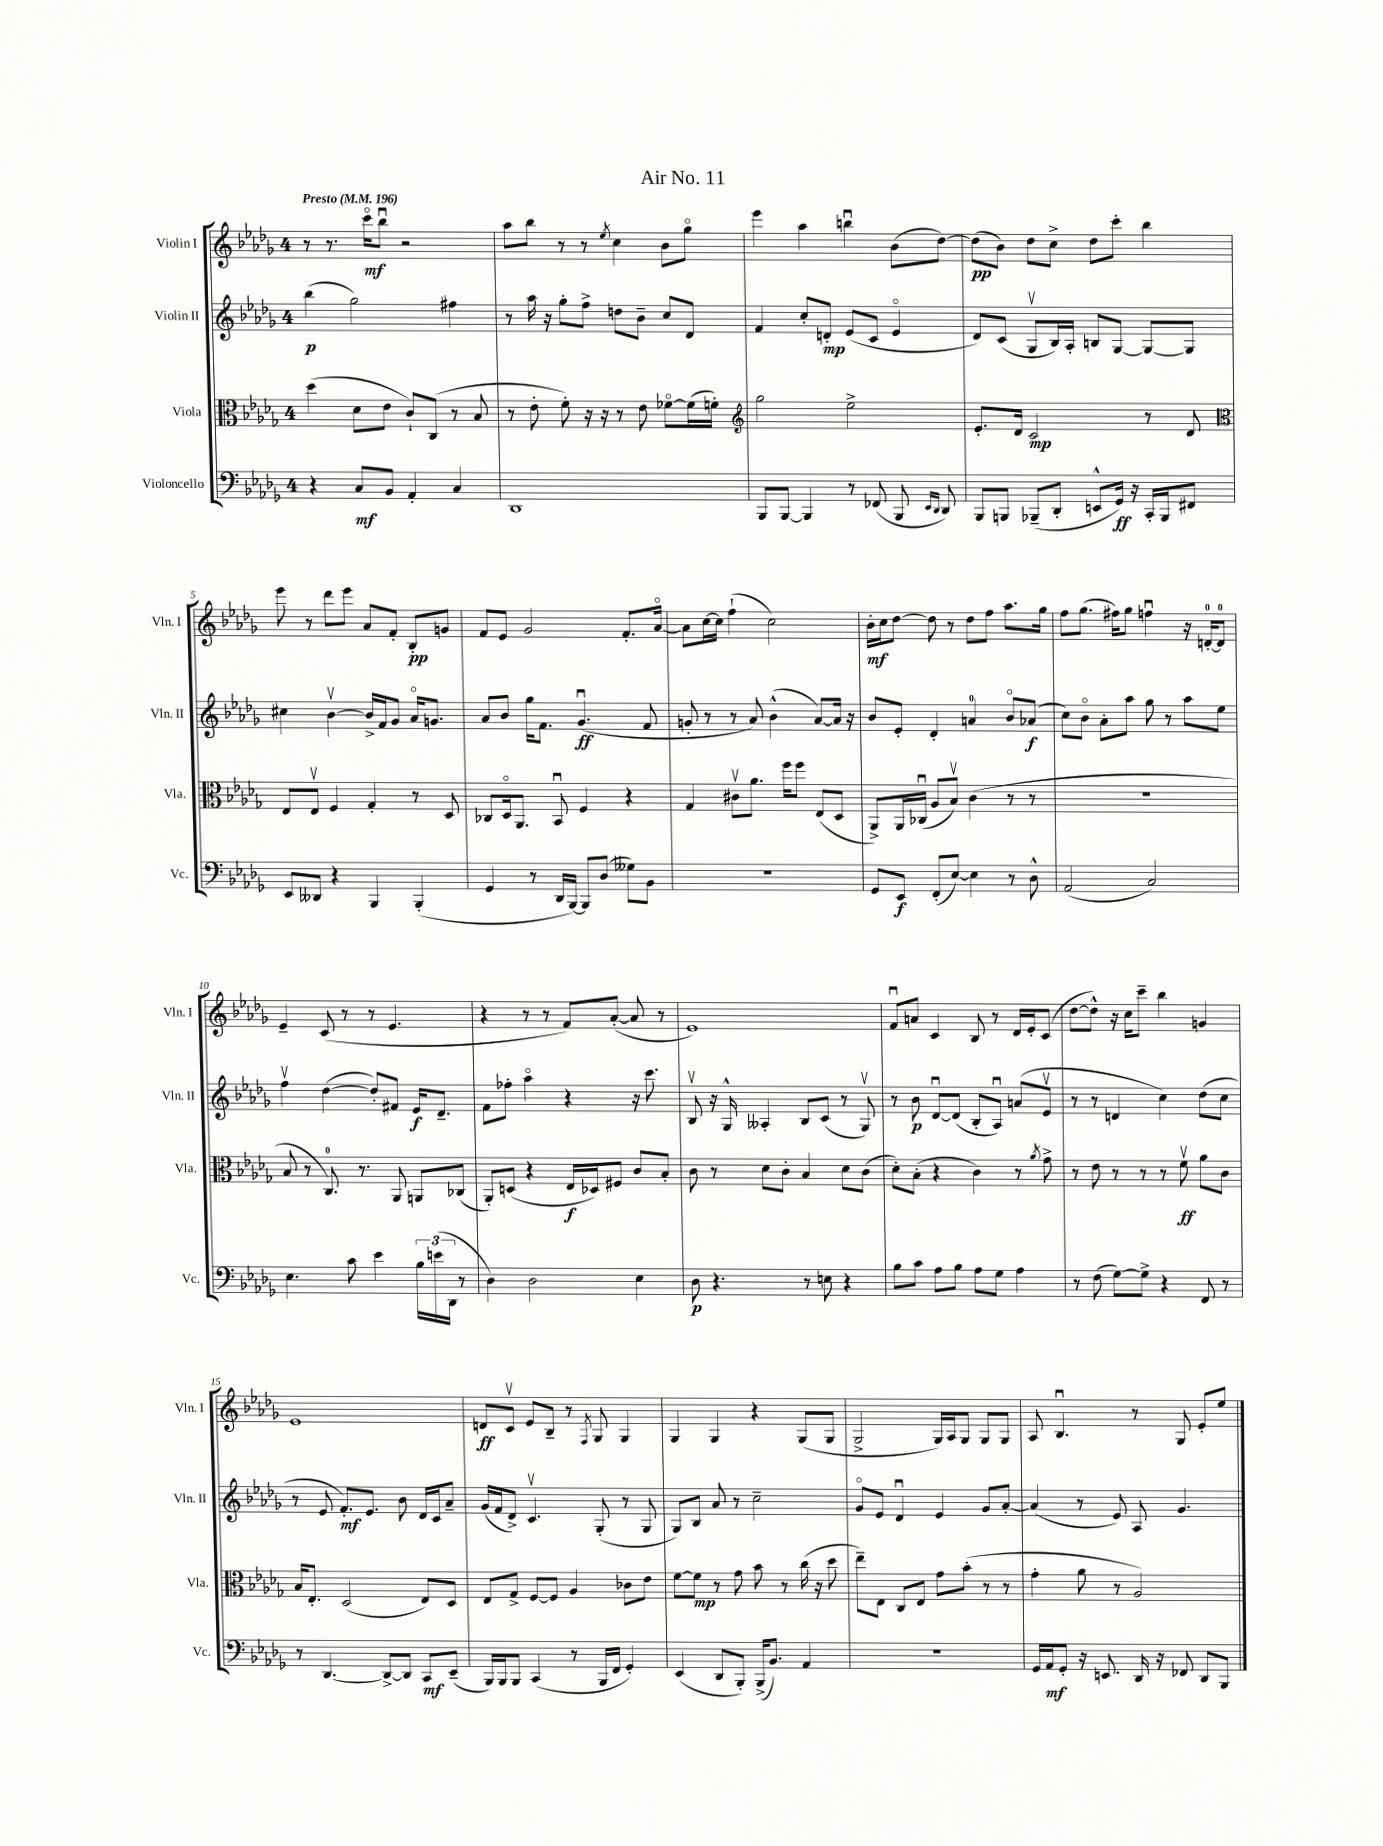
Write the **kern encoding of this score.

**kern	**dynam	**kern	**dynam	**kern	**dynam	**kern	**dynam
*part4	*part4	*part3	*part3	*part2	*part2	*part1	*part1
*staff4	*staff4	*staff3	*staff3	*staff2	*staff2	*staff1	*staff1
*I"Violoncello	*	*I"Viola	*	*I"Violin II	*	*I"Violin I	*
*I'Vc.	*	*I'Vla.	*	*I'Vln. II	*	*I'Vln. I	*
*clefF4	*	*clefC3	*	*clefG2	*	*clefG2	*
*k[b-e-a-d-g-]	*	*k[b-e-a-d-g-]	*	*k[b-e-a-d-g-]	*	*k[b-e-a-d-g-]	*
*M4/4	*	*M4/4	*	*M4/4	*	*M4/4	*
*MM196	*	*MM196	*	*MM196	*	*MM196	*
=1	=1	=1	=1	=1	=1	=1	=1
!	!	!	!	!	!	!LO:TX:a:B:t=Presto	!
4r	.	(4dd-\	.	(4bb-\	p	8r	.
.	.	.	.	.	.	8.r	.
8C/L	mf	8d-\L	.	2gg-\)	.	.	.
.	.	.	.	.	.	16ccc\KL	mf
8BB-/J	.	8e-\J	.	.	.	8bb-u\J	.
4AA-'/	.	8c`/L)	.	.	.	2r	.
.	.	(8C/J	.	.	.	.	.
4C/	.	8r	.	4ff#X\	.	.	.
.	.	8B-/	.	.	.	.	.
=2	=2	=2	=2	=2	=2	=2	=2
1DD-	.	8r	.	8r	.	8aa-\L	.
.	.	8e-'\	.	16aa-\	.	8bb-\J	.
.	.	.	.	16r	.	.	.
.	.	8f'\)	.	8gg-'\L	.	8r	.
.	.	16r	.	8ff^\J	.	8r	.
.	.	16r	.	.	.	.	.
.	.	.	.	.	.	8qee-/	.
.	.	8r	.	8ddn\L	.	4cc\	.
.	.	8e-\	.	8b-~\J	.	.	.
.	.	[8f-X\L	.	8cc/L	.	8b-\L	.
.	.	(16f-\L]	.	8d-/J	.	8gg-\J	.
.	.	16fn'\JJ)	.	.	.	.	.
=3	=3	=3	=3	=3	=3	=3	=3
*	*	*clefG2	*	*	*	*	*
8BBB-/L	.	2gg-\	.	4f/	.	4eee-\	.
[8BBB-/J	.	.	.	.	.	.	.
4BBB-/]	.	.	.	8cc'/L	.	4aa-\	.
.	.	.	.	8dn'/J	mp	.	.
8r	.	2ee-^\	.	(8e-/L	.	4bbnu\	.
(8FF-X/	.	.	.	8c/J	.	.	.
8BBB-/	.	.	.	4e-/	.	(8b-\L	.
16qqEE-/LL	.	.	.	.	.	.	.
16qqDD-/JJ	.	.	.	.	.	.	.
8DD-/)	.	.	.	.	.	[8dd-\J)	.
=4	=4	=4	=4	=4	=4	=4	=4
8BBB-/L	.	8.e-'/L	.	8d-/L)	.	(8dd-\L]	pp
8BBBn/J	.	.	.	(8c/J	.	8b-\J)	.
.	.	16d-/Jk	.	.	.	.	.
(8BBB-X~/L	.	2c/	mp	8G-v/L	.	8dd-\L	.
8DD-'/J	.	.	.	16B-/L)	.	8cc^\J	.
.	.	.	.	16A-'/JJ	.	.	.
8EEn^^/L	.	.	.	8Bn/L	.	8dd-\L	.
16GG-/Jk)	ff	.	.	[8G-/J	.	8ccc'\J	.
16r	.	.	.	.	.	.	.
16CC'/LL	.	8r	.	8G-/L_	.	4bb-\	.
16BBB-/J	.	.	.	.	.	.	.
8FF#X/J	.	8d-/	.	8G-/J]	.	.	.
!!LO:LB:g=z
=5	=5	=5	=5	=5	=5	=5	=5
*	*	*clefC3	*	*	*	*	*
8EE-/L	.	8E-/L	.	4cc#X\	.	8eee-\	.
8DD--X/J	.	8E-v/J	.	.	.	8r	.
4r	.	4F/	.	[4b-v\	.	8ddd-\L	.
.	.	.	.	.	.	8eee-\J	.
4BBB-/	.	4G-'/	.	16b-^/LL]	.	8a-/L	.
.	.	.	.	16f/J	.	.	.
.	.	.	.	8g-/J	.	8f'/J	.
(4BBB-'/	.	8r	.	16a-/KL	.	8B-'/L	pp
.	.	.	.	8.gn/J	.	.	.
.	.	8D-/	.	.	.	8gn/J	.
=6	=6	=6	=6	=6	=6	=6	=6
4GG-/	.	8C-X/L	.	8a-/L	.	8f/L	.
.	.	16D-/k	.	8b-/J	.	8e-/J	.
.	.	8.AA-/J	.	.	.	.	.
8r	.	.	.	16gg-\KL	.	2g-/	.
.	.	.	.	8.f\J	.	.	.
16DD-/LL	.	8BB-u/	.	.	.	.	.
[16BBB-/JJ)	.	.	.	.	.	.	.
8BBB-/L]	.	4F/	.	(4.g-u/	ff	.	.
(8D-/J	.	.	.	.	.	.	.
8G--X\L)	.	4r	.	.	.	8.f'/L	.
8BB-\J	.	.	.	8f/	.	.	.
.	.	.	.	.	.	[16a-/Jk	.
=7	=7	=7	=7	=7	=7	=7	=7
1r	.	4G-/	.	8gn'/	.	8a-\L]	.
.	.	.	.	8r	.	[16cc\L	.
.	.	.	.	.	.	16cc\JJ]	.
.	.	8c#Xv\L	.	8r	.	(4ff`\	.
.	.	8.a-\J	.	8a-/)	.	.	.
.	.	.	.	(4b-^^\	.	2cc\)	.
.	.	16ff\KL	.	.	.	.	.
.	.	8ff\J	.	.	.	.	.
.	.	(8E-/L	.	[8a-/L)	.	.	.
.	.	8D-/J	.	16a-/Jk]	.	.	.
.	.	.	.	16r	.	.	.
=8	=8	=8	=8	=8	=8	=8	=8
8GG-/L	.	8AA-^/L)	.	8b-/L	.	16b-'\LL	mf
.	.	.	.	.	.	16cc\J	.
8EE-/J	f	16AA-/L	.	8e-'/J	.	[8dd-\J	.
.	.	(16C-Xu/JJ	.	.	.	.	.
(8FF'/L	.	8A-/L	.	4d-'/	.	8dd-\]	.
[8E-/J)	.	8B-v/J)	.	.	.	8r	.
4E-\]	.	(4c\	.	4an/	.	8dd-\L	.
.	.	.	.	.	.	8ff\J	.
8r	.	8r	.	8b-/L	.	8.aa-\L	.
8D-^^\	.	8r	.	(8a-X/J	f	.	.
.	.	.	.	.	.	16gg-\Jk	.
=9	=9	=9	=9	=9	=9	=9	=9
(2AA-/	.	1r	.	8cc\L)	.	8ff\L	.
.	.	.	.	8b-\J	.	(8.gg-\J	.
.	.	.	.	8a-'\L	.	.	.
.	.	.	.	.	.	16ff#X\KL)	.
.	.	.	.	8aa-\J	.	8gg-\J	.
2C/)	.	.	.	8gg-\	.	4ffnu\	.
.	.	.	.	8r	.	.	.
.	.	.	.	8aa-\L	.	16r	.
.	.	.	.	.	.	[16dn'/KL	.
.	.	.	.	8ee-\J	.	8d/J]	.
!!LO:LB:g=z
=10	=10	=10	=10	=10	=10	=10	=10
4.E-\	.	8B-/	.	4ffv\	.	4e-~/	.
.	.	8r	.	.	.	.	.
.	.	8.C/)	.	([4dd-\	.	(8c/	.
8c\	.	.	.	.	.	8r	.
.	.	8.r	.	.	.	.	.
4e-\	.	.	.	8dd-'/L])	.	8r	.
.	.	8AA-/	.	8f#X/J	.	4.e-/	.
24B-\LL	.	8AAn/L	.	16e-/KL	f	.	.
(24en\	.	.	.	.	.	.	.
.	.	.	.	8.d-~/J	.	.	.
24DD-\JJ	.	.	.	.	.	.	.
8r	.	(8C-X/J	.	.	.	.	.
=11	=11	=11	=11	=11	=11	=11	=11
4D-\)	.	8AA-'/L)	.	8f\L	.	4r	.
.	.	(8Dn/J	.	8ff-X'\J	.	.	.
2D-\	.	4r	.	4aa-\	.	8r	.
.	.	.	.	.	.	8r	.
.	.	16E-/LL	f	4r	.	8f/L)	.
.	.	16D-X/J)	.	.	.	.	.
.	.	8F#X/J	.	.	.	([8a-'/J	.
4E-\	.	8c/L	.	16r	.	8a-/]	.
.	.	.	.	8.ccc\	.	.	.
.	.	8B-'/J	.	.	.	8r	.
=12	=12	=12	=12	=12	=12	=12	=12
8D-\	p	8c\	.	8B-v/	.	1e-)	.
4.r	.	8r	.	16r	.	.	.
.	.	.	.	16G-^^/	.	.	.
.	.	8d-\L	.	4A--X'/	.	.	.
.	.	8c'\J	.	.	.	.	.
8r	.	4B-/	.	8B-/L	.	.	.
8En\	.	.	.	(8c/J	.	.	.
4r	.	8d-\L	.	8r	.	.	.
.	.	(8c\J	.	8G-v/)	.	.	.
=13	=13	=13	=13	=13	=13	=13	=13
8B-\L	.	8d-'\L)	.	8r	.	8fu/L	.
8c\J	.	(8B-'\J	.	8b-\	p	8an/J	.
8A-\L	.	4r	.	[8d-u/L	.	4c/	.
8B-\J	.	.	.	(8d-/J]	.	.	.
8A-\L	.	4c\)	.	8B-'/L	.	8B-/	.
8G-\J	.	.	.	8A-u/J)	.	8r	.
4A-\	.	8r	.	(8an/L	.	16d-/LL	.
.	.	.	.	.	.	16e-'/J	.
.	.	8qa-/	.	.	.	.	.
.	.	8g-^\	.	8e-v/J	.	(8c/J	.
=14	=14	=14	=14	=14	=14	=14	=14
8r	.	8r	.	8r	.	[8dd-\L	.
(8F\	.	8e-\	.	8r	.	8dd-^^\J])	.
[8G-\L)	.	8r	.	4dn/	.	16r	.
.	.	.	.	.	.	16cc\KL	.
8G-^\J]	.	8r	.	.	.	8ccc~\J	.
4r	.	8r	.	4cc\)	.	4bb-\	.
.	.	8fv\	ff	.	.	.	.
8FF/	.	8a-\L	.	(8dd-\L	.	4gn/	.
8r	.	8c\J	.	8cc\J	.	.	.
!!LO:LB:g=z
=15	=15	=15	=15	=15	=15	=15	=15
8r	.	16B-/KL	.	8r	.	1e-	.
.	.	8.E-'/J	.	.	.	.	.
[4.DD-/	.	.	.	8e-/	.	.	.
.	.	(2D-/	.	8.f'/L)	mf	.	.
.	.	.	.	8.e-/J	.	.	.
8DD-^/L_	.	.	.	.	.	.	.
8DD-/J]	.	.	.	8b-\	.	.	.
8CC/L	mf	8E-/L)	.	16d-/LL	.	.	.
.	.	.	.	16c/J	.	.	.
(8EE-~/J	.	8D-/J	.	8a-~/J	.	.	.
=16	=16	=16	=16	=16	=16	=16	=16
16BBB-/LL)	.	8E-/L	.	(16g-/LL	.	8dn/L	ff
16BBB-/J	.	.	.	16f/J	.	.	.
8BBB-/J	.	8G-^/J	.	8d-^/J)	.	8cv/J	.
(4CC/	.	[8F/L	.	4.cv/	.	8e-/L	.
.	.	8F/J]	.	.	.	8B-~/J	.
8r	.	4A-/	.	.	.	8r	.
.	.	.	.	.	.	8qF/	.
16BBB-/LL	.	.	.	(8G-'/	.	8G-/	.
16FF/JJ	.	.	.	.	.	.	.
4GG-'/)	.	8c-X\L	.	8r	.	4G-/	.
.	.	8e-\J	.	8G-/	.	.	.
=17	=17	=17	=17	=17	=17	=17	=17
(4EE-/	.	[8f\L	.	8G-/L)	.	4G-/	.
.	.	8f\J]	mp	8B-/J	.	.	.
8DD-/L	.	8r	.	8a-/	.	4G-/	.
8BBB-'/J)	.	8g-\	.	8r	.	.	.
(16BBB-^/KL	.	8b-\	.	2cc~\	.	4r	.
8.BB-/J)	.	.	.	.	.	.	.
.	.	8r	.	.	.	.	.
4AA-/	.	(16cc\	.	.	.	(8G-/L	.
.	.	16r	.	.	.	.	.
.	.	8dd-\	.	.	.	8G-/J	.
=18	=18	=18	=18	=18	=18	=18	=18
1r	.	8ee-~\L)	.	8g-/L	.	2G-^/	.
.	.	8E-\J	.	8e-/J	.	.	.
.	.	8C/L	.	4d-u/	.	.	.
.	.	8E-/J	.	.	.	.	.
.	.	8g-\L	.	4e-/	.	16G-/LL)	.
.	.	.	.	.	.	16A-/J	.
.	.	(8b-'\J	.	.	.	8G-/J	.
.	.	8r	.	8g-/L	.	8G-/L	.
.	.	8r	.	[8a-'/J	.	8G-/J	.
=19	=19	=19	=19	=19	=19	=19	=19
16GG-/LL	.	4g-'\	.	(4a-/]	.	8A-/	.
16AA-/J	mf	.	.	.	.	.	.
8GG-'/J	.	.	.	.	.	4.B-u/	.
16r	.	8a-\	.	8r	.	.	.
8.EEn/	.	.	.	.	.	.	.
.	.	8r	.	8e-/)	.	.	.
16DD-/	.	2A-/)	.	8A-/	.	8r	.
16r	.	.	.	.	.	.	.
8FF-X/	.	.	.	4.g-/	.	8G-/	.
8DD-/L	.	.	.	.	.	8e-'/L	.
8BBB-/J	.	.	.	.	.	8ee-/J	.
==	==	==	==	==	==	==	==
*-	*-	*-	*-	*-	*-	*-	*-
